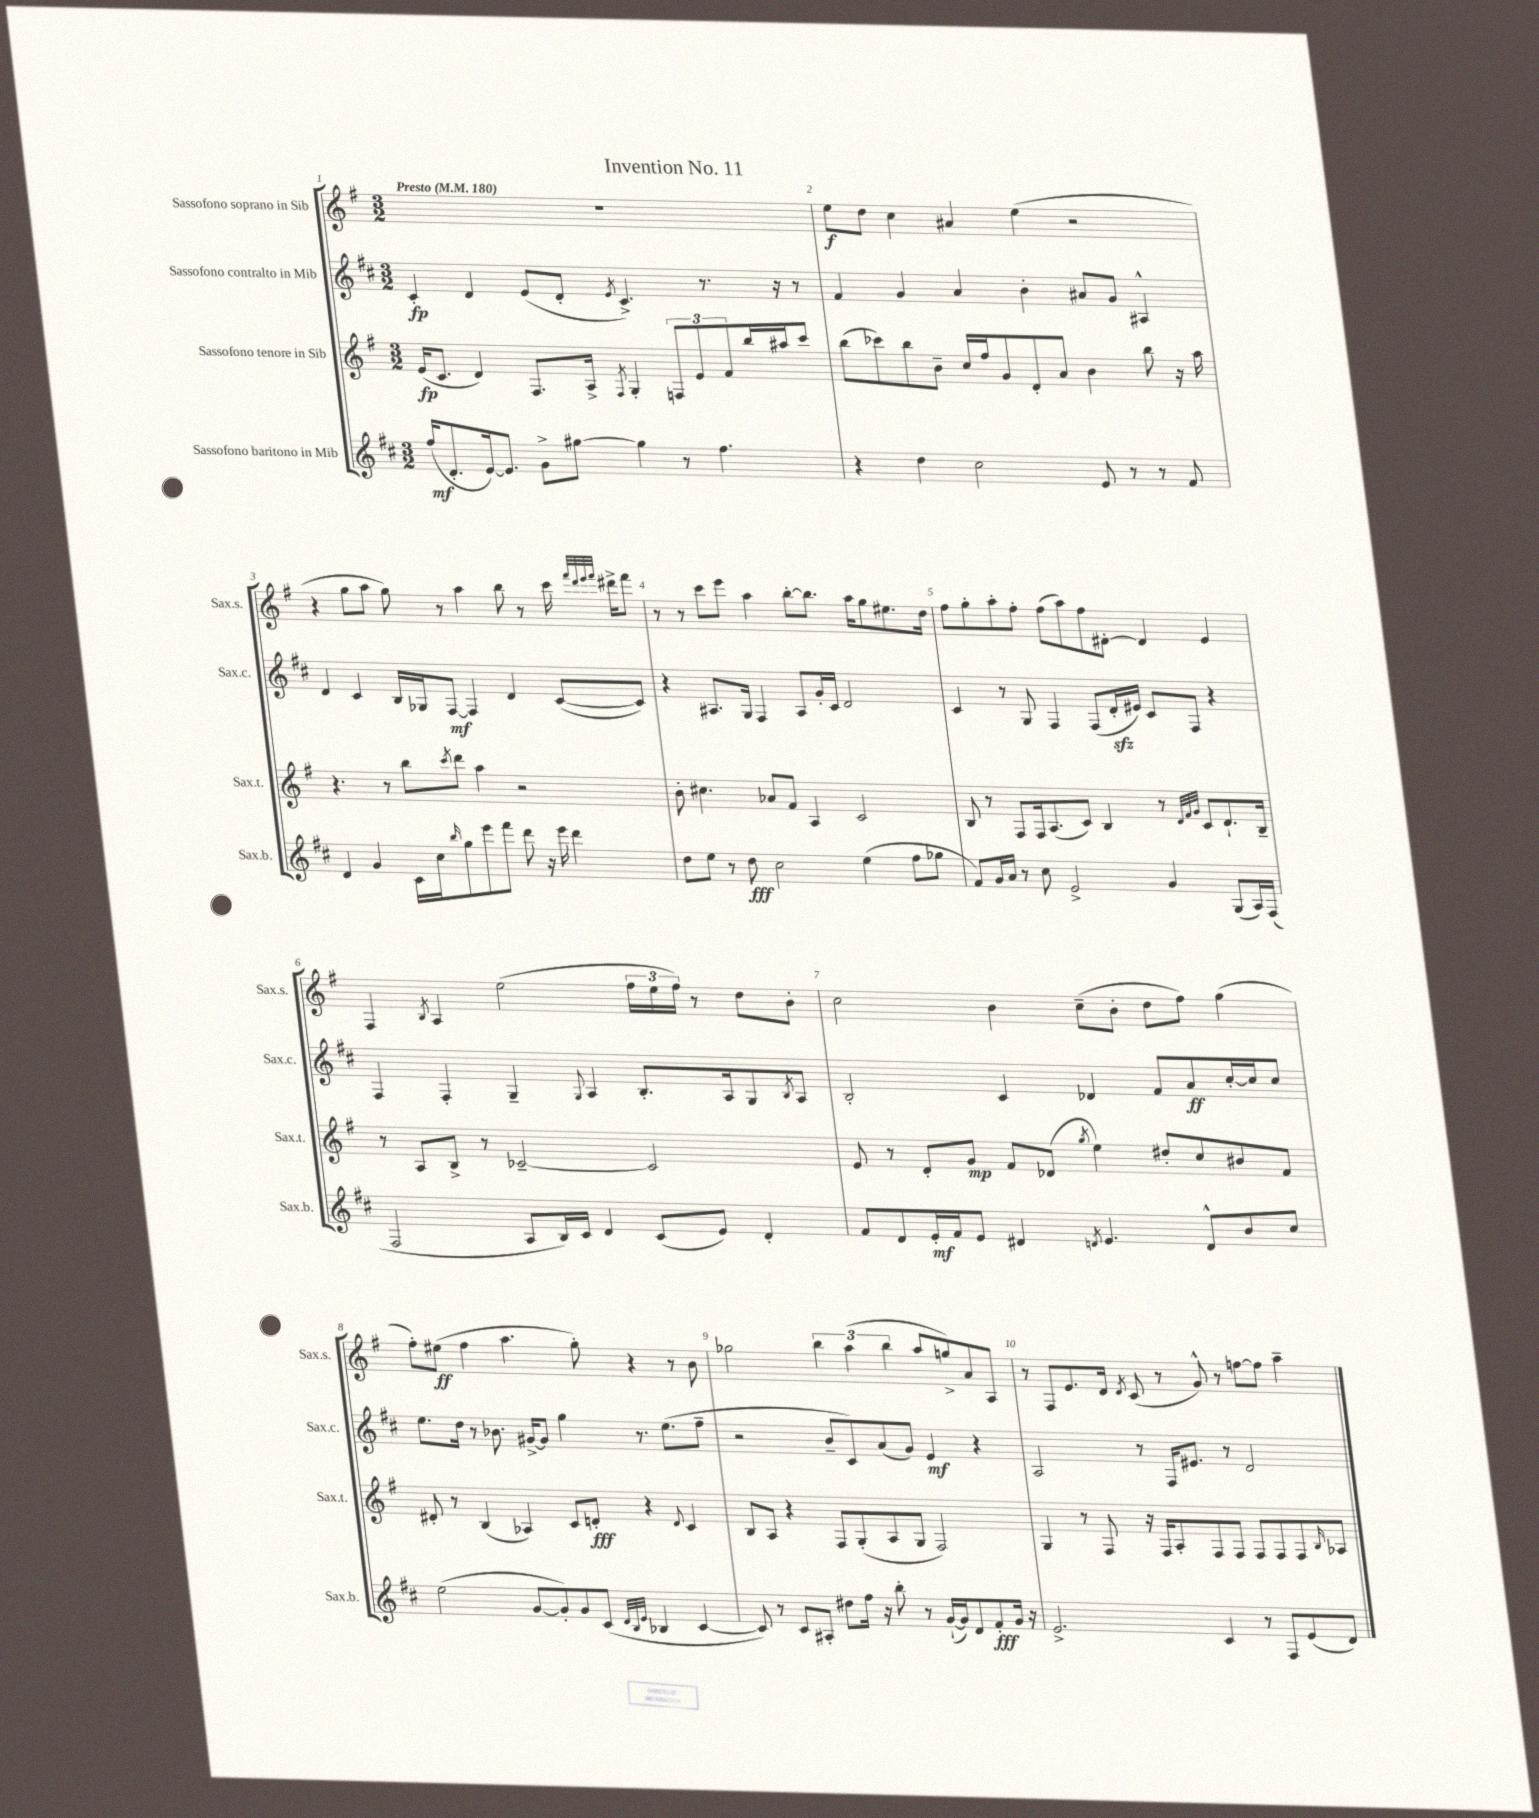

**kern	**kern	**kern	**kern
*staff4	*staff3	*staff2	*staff1
*clefG2	*clefG2	*clefG2	*clefG2
*k[f#c#]	*k[f#]	*k[f#c#]	*k[f#]
*M3/2	*M3/2	*M3/2	*M3/2
*MM180	*MM180	*MM180	*MM180
(16ff#	(16e	4c#'	1.r
8.d'	8.c	.	.
[16e)	4d)	4d	.
8.e]	.	.	.
8g^	8.F#	(8e	.
[8gg#	.	8d'	.
.	16A^	.	.
.	8qF#	8qe	.
4gg#]	4G'	4.c#^)	.
8r	12F	.	.
.	12e	.	.
4.ff#	.	8.r	.
.	12f#	.	.
.	16bb	.	.
.	16aa#	16r	.
.	8ccc	8r	.
=	=	=	=
4r	(8bb	4f#	8ee
.	8ccc-)	.	8dd
4dd	8bb	4g	4cc
.	8b~	.	.
2cc#	16cc	4a	4a#
.	16ff#	.	.
.	8g	.	.
.	8d'	4b'	(4ee
.	8a	.	.
8e	4b	8a#	2r
8r	.	8g	.
8r	8bb	4A#^^	.
8f#	16r	.	.
.	16aa	.	.
=	=	=	=
4d	4.r	4d	4r
4g	.	4c#	8gg
.	8r	.	8aa
16c#	8bb	16B	8gg)
16cc#	.	16G-	.
16qqbb	8qccc	.	.
8gg	8ddd	[8F#	8r
8eee	4aa	4F#]	4aa
8fff#	.	.	.
8ddd	2r	4d	8bb
16r	.	.	8r
16eee	.	.	.
4ddd	.	([8c#	16ccc
.	.	.	32qqfff#
.	.	.	32qqddd
.	.	.	32qqeee
.	.	.	32qqfff#
.	.	.	16ddd#^
.	.	8c#])	8fff#
=	=	=	=
8dd	8b'	4r	8r
8ee	4.cc#	.	8r
8r	.	8.A#	8ccc
8dd	.	.	8eee
.	.	16G	.
2cc#	8a-	4F#	4aa
.	8f#	.	.
.	4A	8A#	[8bb'
.	.	16g'	8.bb]
.	.	16c#	.
(4ee	2c	2d	.
.	.	.	16aa
.	.	.	8gg
8ff#	.	.	8.ee#
8gg-	.	.	.
.	.	.	16dd
=	=	=	=
8f#)	8B	4c#	8ff#
16g	8r	.	8gg'
16a	.	.	.
8r	8F#	8r	8aa'
8cc#	16F#	8G	8ff#'
.	(8.A	.	.
2e^	.	4F#	(8ff#
.	8c)	.	8aa)
.	4B	(8F#	8ff#
.	.	16d'	[8d#'
.	.	16e#)	.
4g	8r	8c#	4d#]
.	32qqd	.	.
.	32qqf#	.	.
.	32qqg	.	.
.	8c	8F#	.
(8G	8.d`	4r	4e
16A)	.	.	.
(16F#	16B~	.	.
=	=	=	=
2F#	8r	4F#	4F#
.	8A	.	.
.	.	.	8qB
.	8B^	4F#'	4A
.	8r	.	.
8A	[2c-~	4G~	(2ee
16B)	.	.	.
16c#	.	.	.
.	.	8qqG	.
4d	.	4A	.
(8c#	2c-]	8.B'	24ff#
.	.	.	24ee
.	.	.	24ff#)
8e)	.	.	8r
.	.	16A	.
4d'	.	8G	8dd
.	.	8qB	.
.	.	8A	8b'
=	=	=	=
8f#	8e	2B'	2cc
8d	8r	.	.
16e'	8d'	.	.
16f#	.	.	.
8e	8g	.	.
4d#	8f#	4c#	4b
.	(8d-	.	.
8qd	8qgg	.	.
4.e	4ee)	4d-	(8cc~
.	.	.	8b'
.	8dd#'	8f#	8dd
8d^^	8cc	8a	8ff#)
8b	8b#	[16cc#'	(4gg
.	.	16cc#]	.
8cc#	8f#	8cc#	.
=	=	=	=
(2ee	8d#'	8.ee	8ff#')
.	8r	.	(8ee#
.	.	16dd	.
.	(4B	8r	4ff#
.	.	8.b-	.
[8g	4A-)	.	4.aa
.	.	[16g#^	.
8g'])	.	8g#]	.
8g	8c	4gg	.
(8c#	8d'	.	8gg')
32qqd	.	.	.
32qqB	.	.	.
32qqe	.	.	.
4B-	4r	8.r	4r
.	.	(8.ee	.
.	8qqd	.	.
[4c#	4c	.	8r
.	.	8ff#~	8b
=	=	=	=
8c#])	8B	2r	2gg-
8r	8A	.	.
8c#	4r	.	.
8A#'	.	.	.
8dd#	8F#	8b~	6bb
16ff#	(8G'	8c#)	.
.	.	.	(6aa
16r	.	.	.
8bb'	8A	(8a	.
.	.	.	6bb
8r	8G	8g)	.
([16g`	2F#)	4e	8aa
16g])	.	.	.
8d	.	.	8gg^)
8f#'	.	4r	8a
16g	.	.	8A
16r	.	.	.
=	=	=	=
2.e^	4G	2A	8r
.	.	.	8F#
.	8r	.	8.e
.	8F#	.	.
.	.	.	16d
.	.	.	8qd
.	16r	8r	(8c
.	16F#	.	.
.	8A'	16F#	8r
.	.	8.e#	.
4c#	8F#	.	8g^^)
.	8F#	8r	8r
8r	8F#	2d	[8ff
8F#	8F#	.	8ff]
(8e	8F#	.	4aa~
.	16qqB	.	.
8d)	8A-	.	.
==	==	==	==
*-	*-	*-	*-
